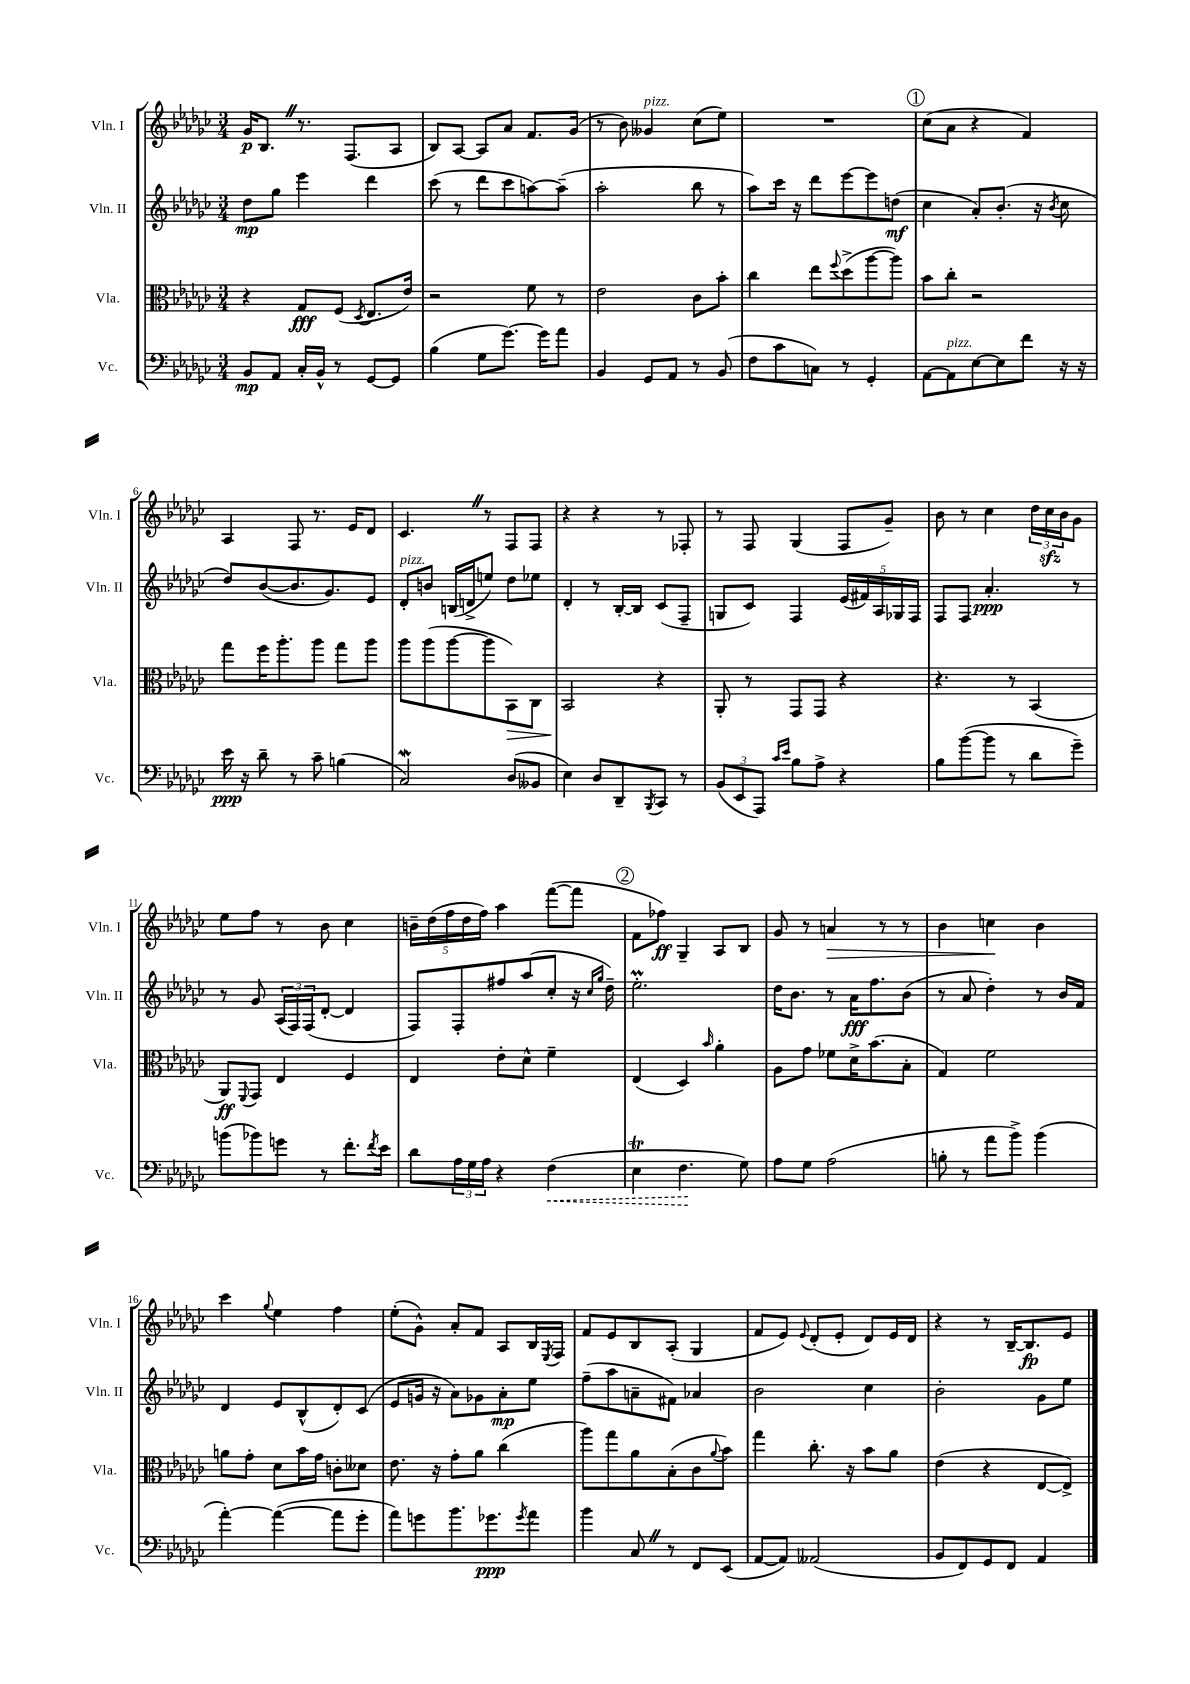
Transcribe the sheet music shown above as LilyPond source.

<<
\new StaffGroup <<
\new Staff = "s0" \with { instrumentName = "Vln. I" shortInstrumentName = "Vln. I" } {
    \clef treble \key ges \major \numericTimeSignature \time 3/4
    ges'16\p bes8. \once \override BreathingSign.text = \markup { \musicglyph "scripts.caesura.straight" } \breathe r8. f8.( aes8 |
    bes8) aes8~ aes8 aes'8 f'8. ges'16( |
    r8 bes'8) geses'4^\markup { \italic "pizz." } ces''8( ees''8) |
    R2. |
    \mark \markup { \circle "1" } ces''8( aes'8 r4 f'4) |
    aes4 f8 r8. ees'16 des'8 |
    ces'4. \once \override BreathingSign.text = \markup { \musicglyph "scripts.caesura.straight" } \breathe r8 f8 f8 |
    r4 r4 r8 fes8-. |
    r8 f8 ges4( f8 ges'8--) |
    bes'8 r8 ces''4 \tuplet 3/2 { des''16 ces''16\sfz bes'16 } ges'8 |
    ees''8 f''8 r8 bes'8 ces''4 |
    \tuplet 5/4 { b'16-- des''16( f''16 des''16 f''16) } aes''4 f'''8~( f'''8 |
    \mark \markup { \circle "2" } f'8 fes''8\ff) ges4-- aes8 bes8 |
    ges'8 r8 a'4\> r8 r8 |
    bes'4 c''4\! bes'4 |
    ces'''4 \appoggiatura { ges''8 } ees''4 f''4 |
    ees''8-.( ges'8-^) aes'8-. f'8 aes8 bes16 \acciaccatura { ees8 } f16 |
    f'8 ees'8 bes8 aes8-.( ges4 |
    f'8 ees'8) \appoggiatura { ees'8 } des'8-.( ees'8-. des'8) ees'16 des'16 |
    r4 r8 bes16~-- bes8.\fp ees'8 \bar "|." |
}
\new Staff = "s1" \with { instrumentName = "Vln. II" shortInstrumentName = "Vln. II" } {
    \clef treble \key ges \major \numericTimeSignature \time 3/4
    des''8\mp ges''8 ees'''4 des'''4 |
    ces'''8( r8 des'''8 ces'''8 a''8~) a''8--( |
    aes''2-. bes''8 r8 |
    aes''8) ces'''16 r16 des'''8 ees'''8~ ees'''8 d''8\mf( |
    \mark \markup { \circle "1" } ces''4 aes'8-.) bes'8.-.( r16 \acciaccatura { bes'8 } ces''8 |
    des''8) bes'8~( bes'8. ges'8.) ees'8 |
    des'8-.^\markup { \italic "pizz." } b'8 b16( d'16-> e''8) des''8 ees''8 |
    des'4-. r8 bes16~-. bes16 ces'8( f8-- |
    g8 ces'8) f4 \tuplet 5/4 { ees'16( fis'16) aes16 ges16 f16 } |
    f8 f8 aes'4.-.\ppp r8 |
    r8 ges'8 \tuplet 3/2 { aes16( f16) f16( } des'8~-. des'4 |
    f8) f8-. fis''8 aes''8( ces''8-. r16 \grace { ces''16 ges''16 } des''16--) |
    \mark \markup { \circle "2" } ees''2.-.\prall |
    des''16 bes'8. r8 aes'16\fff f''8. bes'8( |
    r8 aes'8 des''4-.) r8 bes'16 f'16 |
    des'4 ees'8 bes8-^( des'8-.) ces'8( |
    ees'8 g'16 r16 aes'8) ges'8 aes'8-.\mp ees''8 |
    f''8--( aes''8 a'8-- fis'8) aes'4 |
    bes'2 ces''4 |
    bes'2-. ges'8 ees''8 \bar "|." |
}
\new Staff = "s2" \with { instrumentName = "Vla." shortInstrumentName = "Vla." } {
    \clef alto \key ges \major \numericTimeSignature \time 3/4
    r4 ges8\fff f8( \acciaccatura { des8 } ees8. ees'16) |
    r2 f'8 r8 |
    ees'2 ces'8 bes'8-. |
    ces''4 ees''8 \appoggiatura { f''8 } des''8->( aes''8~ aes''8) |
    \mark \markup { \circle "1" } bes'8 ces''8-. r2 |
    ges''8 f''16 aes''8.-. aes''8 ges''8 aes''8 |
    aes''8 aes''8( aes''8~ aes''8 bes,8\>) ces8 |
    bes,2\! r4 |
    aes,8-. r8 ges,8 ges,8 r4 |
    r4. r8 bes,4( |
    aes,8\ff) \appoggiatura { f,8 } ges,8 ees4 f4 |
    ees4 ees'8-. des'8-^ f'4-- |
    \mark \markup { \circle "2" } ees4( des4) \grace { bes'16 } aes'4-. |
    aes8 ges'8 fes'8 des'16-> bes'8.( bes8-. |
    ges4) f'2 |
    a'8 ges'8-. des'8 bes'16 ges'16 c'8-. deses'8 |
    ees'8. r16 ges'8-. aes'8 ces''4( |
    aes''8) ges''8 aes'8 bes8-.( ces'8 \appoggiatura { aes'8 } bes'8) |
    ges''4 ces''8.-. r16 bes'8 aes'8 |
    ees'4( r4 ees8~ ees8->) \bar "|." |
}
\new Staff = "s3" \with { instrumentName = "Vc." shortInstrumentName = "Vc." } {
    \clef bass \key ges \major \numericTimeSignature \time 3/4
    bes,8\mp aes,8 ces16-. bes,16-^ r8 ges,8~ ges,8 |
    bes4( ges8 ges'8.~) ges'16 aes'8 |
    bes,4 ges,8 aes,8 r8 bes,8( |
    f8 ces'8 c8) r8 ges,4-. |
    \mark \markup { \circle "1" } aes,8~ aes,8^\markup { \italic "pizz." } ees8~ ees8 f'8 r16 r16 |
    ees'16\ppp r16 des'8-- r8 ces'8-- b4( |
    ces2\mordent) des8( beses,8 |
    ees4) des8 des,8-- \acciaccatura { bes,,8 } ces,8 r8 |
    \tuplet 3/2 { bes,8( ees,8 aes,,8) } \grace { ces'16 ees'16 } bes8 aes8-> r4 |
    bes8 bes'8~( bes'8 r8 des'8 ges'8--) |
    b'8( bes'8) g'8 r8 f'8.-. \acciaccatura { f'8 } ees'16 |
    des'8 \tuplet 3/2 { aes16 ges16 aes16 } r4 \once \override Hairpin.style = #'dashed-line f4\<( |
    \mark \markup { \circle "2" } ees4\trill f4.\! ges8) |
    aes8 ges8 aes2( |
    b8-. r8 aes'8 bes'8->) bes'4( |
    aes'4~-.) aes'4~( aes'8 ges'8-. |
    aes'8) g'8 bes'8. ges'8.\ppp \acciaccatura { ges'8 } aes'8 |
    bes'4 ces8 \once \override BreathingSign.text = \markup { \musicglyph "scripts.caesura.straight" } \breathe r8 f,8 ees,8( |
    aes,8~ aes,8) aeses,2( |
    bes,8 f,8) ges,8 f,8 aes,4 \bar "|." |
}
>>
>>
